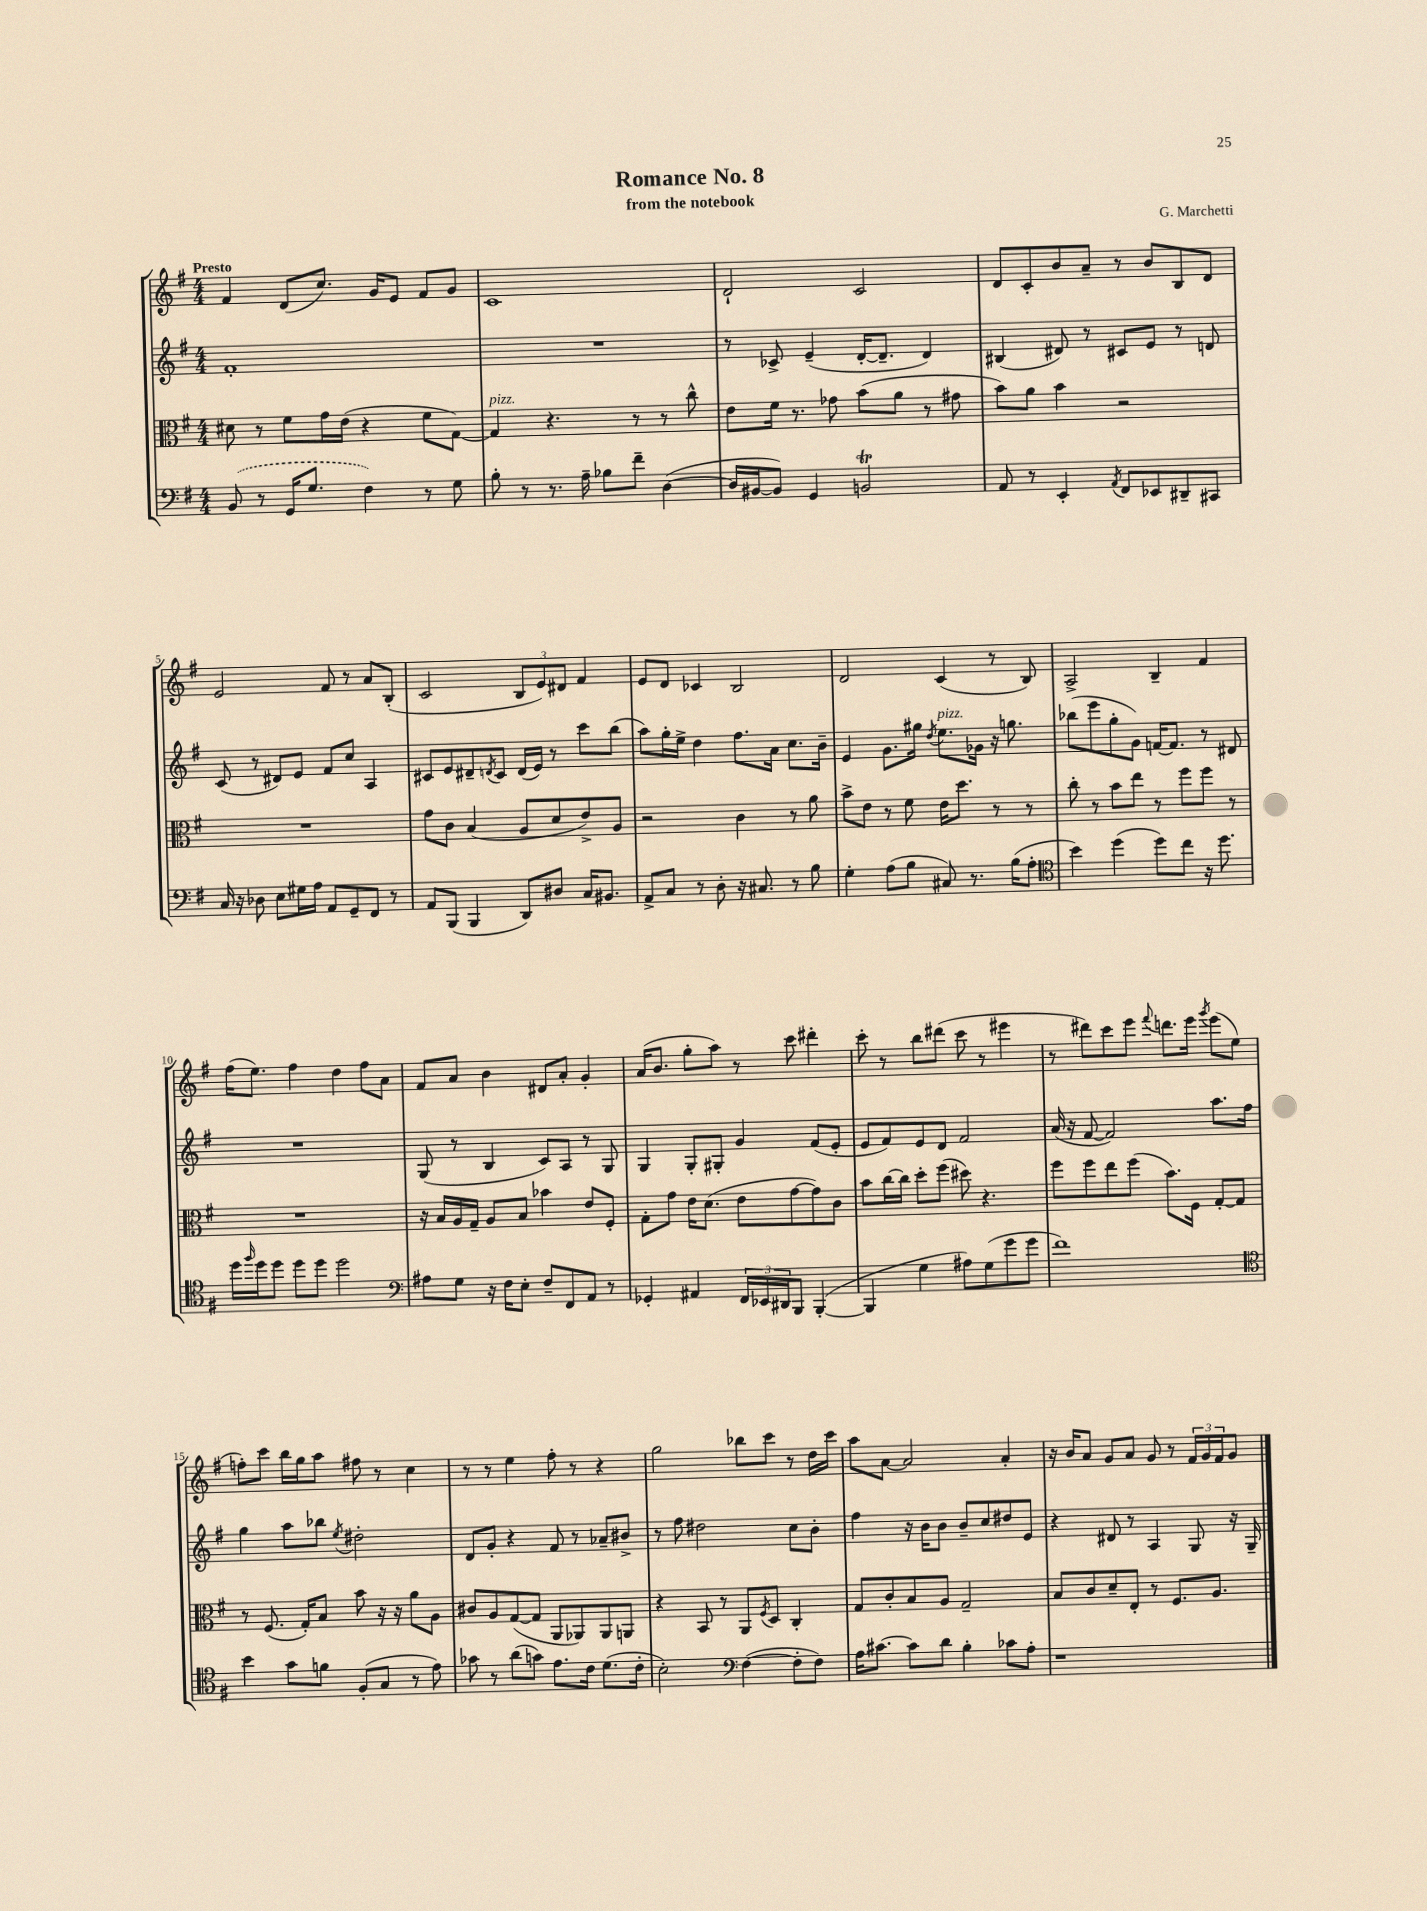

**kern	**kern	**kern	**kern
*staff4	*staff3	*staff2	*staff1
*clefF4	*clefC3	*clefG2	*clefG2
*k[f#]	*k[f#]	*k[f#]	*k[f#]
*M4/4	*M4/4	*M4/4	*M4/4
(8BB	8d#	1f#'	4f#
8r	8r	.	.
16GG	8f#	.	(8d
8.G	.	.	.
.	16g	.	8.cc)
.	(16e	.	.
4F#)	4r	.	.
.	.	.	16g
.	.	.	8e
8r	8f#	.	8f#
8G	[8G)	.	8g
=	=	=	=
8B'	4G]	1r	1c
8r	.	.	.
8.r	4.r	.	.
16A~	.	.	.
8B-	.	.	.
8f#~	8r	.	.
([4D	8r	.	.
.	8cc^^	.	.
=	=	=	=
16D]	8e	8r	2d`
[16BB#	.	.	.
8BB#])	16f#	8c-^	.
.	8.r	.	.
4GG	.	(4e~	.
.	8g-	.	.
2BB	(8b	[16d'	2c
.	.	8.d~]	.
.	8a	.	.
.	8r	4d)	.
.	8g#	.	.
=	=	=	=
8AA	8b)	(4B#	8d
8r	8a	.	8c'
4EE'	4b	8d#)	8b
.	.	8r	8a~
8qAA	.	.	.
8FF#	2r	8c#	8r
8EE-	.	8e	8b
8DD#~	.	8r	8B
8CC#	.	8d	8d
=	=	=	=
16C	1r	(8c	2e
16r	.	.	.
8D-	.	8r	.
8E	.	8d#)	.
16G#	.	8e	.
16A	.	.	.
8AA	.	8f#	8f#
8GG~	.	8cc	8r
8FF#	.	4A	8a
8r	.	.	(8B'
=	=	=	=
8AA	8g	8c#	2c
(8BBB	8c	8e	.
4BBB	(4B	8d#~	.
.	.	8qd	.
.	.	8c#	.
8DD)	8A	(16d	12B
.	.	16e)	.
.	.	.	12e)
8D#	8d	8r	.
.	.	.	12d#
16C	8e^)	8ccc	4f#
8.BB#	.	.	.
.	8A	(8bb	.
=	=	=	=
8AA^	2r	8aa)	8e
8C	.	16gg'	8d
.	.	16ee^	.
8r	.	4dd	4c-
8D'	.	.	.
16r	4c	8.ff#	2B
8.C#	.	.	.
.	.	16a	.
8r	8r	8.cc	.
8B	8a	.	.
.	.	16b~	.
=	=	=	=
4G'	8b^	4e	2d
.	8e	.	.
(8A	8r	8.g	.
8B	8f#	.	.
.	.	16gg#	.
.	.	8qdd	.
8C#)	16e	8.ee	(4c
.	8.dd	.	.
8.r	.	.	.
.	.	16g-	.
.	8r	16r	8r
(16B	.	8.gg	.
8A'	8r	.	8B)
=	=	=	=
*clefC4	*	*	*
4b)	8cc'	(8bb-	2A^
.	8r	8eee	.
(4dd	8b	8gg'	.
.	8ee	8g)	.
8dd)	8r	[16f	4B~
.	.	8.f]	.
8cc	8ff#	.	.
16r	8ff#	8r	4f#
8.dd	.	.	.
.	8r	8d#	.
=	=	=	=
16dd	1r	1r	(16ff#
16qqff#	.	.	.
16dd	.	.	8.ee)
8dd	.	.	.
8dd	.	.	4ff#
8dd	.	.	.
2dd	.	.	4dd
.	.	.	8ff#
.	.	.	8a
=	=	=	=
*clefF4	*	*	*
8A#	16r	(8G	8f#
.	16B	.	.
8G	16A	8r	8a
.	16G~	.	.
16r	8A	4B	4b
16F#	.	.	.
8E'	8B	.	.
8F#~	4b-	8c)	8d#
8FF#	.	8A	8a'
8AA	8e	8r	4g'
8r	8F#'	8G	.
=	=	=	=
4GG-'	8G'	4G	(16a
.	.	.	8.b
.	8g	.	.
4AA#	16e	8G'	8gg'
.	(8.d	.	.
.	.	8G#'	8aa)
24FF#	8e	4g	8r
24EE-	.	.	.
24DD#	.	.	.
8BBB	[8g	.	8ccc
([4BBB'	8g])	(8f#	4ddd#'
.	8c	8e'	.
=	=	=	=
4BBB]	8b	8e	8ccc'
.	[16cc	8f#)	8r
.	16cc]	.	.
4G	8dd'	8e	8bb
.	(8ff#	8d	(8ddd#
8A#)	8dd#)	2f#	8ccc
(8G	4.r	.	8r
8g	.	.	4eee#
8g	.	.	.
=	=	=	=
1f#)	8ff#	(16a	8r
.	.	16r	.
.	8ff#	[8f#	8ddd#)
.	8ee	2f#])	8ccc
.	(8ff#	.	8eee
.	.	.	8qqfff#
.	8.b)	.	8.ddd
.	16F#	.	16eee
.	.	.	8qggg
.	[8G'	8.aa	(8eee
.	8G]	.	8ee
.	.	16ff#	.
=	=	=	=
*clefC4	*	*	*
4b	8r	4gg	8ff')
.	(8.F#	.	8ccc
8g	.	8aa	16bb
.	16G')	.	16gg
8f	8B	8bb-	8aa
.	.	8qee	.
(8F#'	8b	2dd#'	8ff#
8G	16r	.	8r
.	16r	.	.
8r	8a	.	4cc
8e)	8A	.	.
=	=	=	=
8g-	8c#	8d	8r
8r	8A	8g'	8r
(8a	([8G	4r	4ee
8g)	8G]	.	.
8.e	8AA	8f#	8ff#'
.	8AA-)	8r	8r
16c	.	.	.
(8.d	8AA-	8a-~	4r
.	8AA	8b#^	.
16c'	.	.	.
=	=	=	=
2B')	4r	8r	2gg
.	.	8ff#	.
.	8BB	2dd#	.
.	8r	.	.
*clefF4	*	*	*
([4F#	8AA	.	8bb-
.	8qF#	.	.
.	8D	.	8ccc
8F#']	4C'	8cc	8r
8F#)	.	8b'	16dd
.	.	.	16ccc
=	=	=	=
16A	8G	4ff#	8aa
[8.c#	.	.	.
.	8c'	.	[8a
8c#]	8B	16r	2a]
.	.	16b	.
8d	8A	8b	.
4B'	2G~	8b~	.
.	.	8cc	.
8c-	.	8dd#	4a'
8A'	.	8e	.
=	=	=	=
1r	8B	4r	16r
.	.	.	16b
.	8c	.	8a
.	8d~	8d#	8g
.	8E'	8r	8a
.	8r	4A	8g
.	8.F#	.	8r
.	.	8G	24f#
.	.	.	24g
.	8.A	.	.
.	.	.	24f#
.	.	16r	8g
.	.	16G~	.
==	==	==	==
*-	*-	*-	*-
